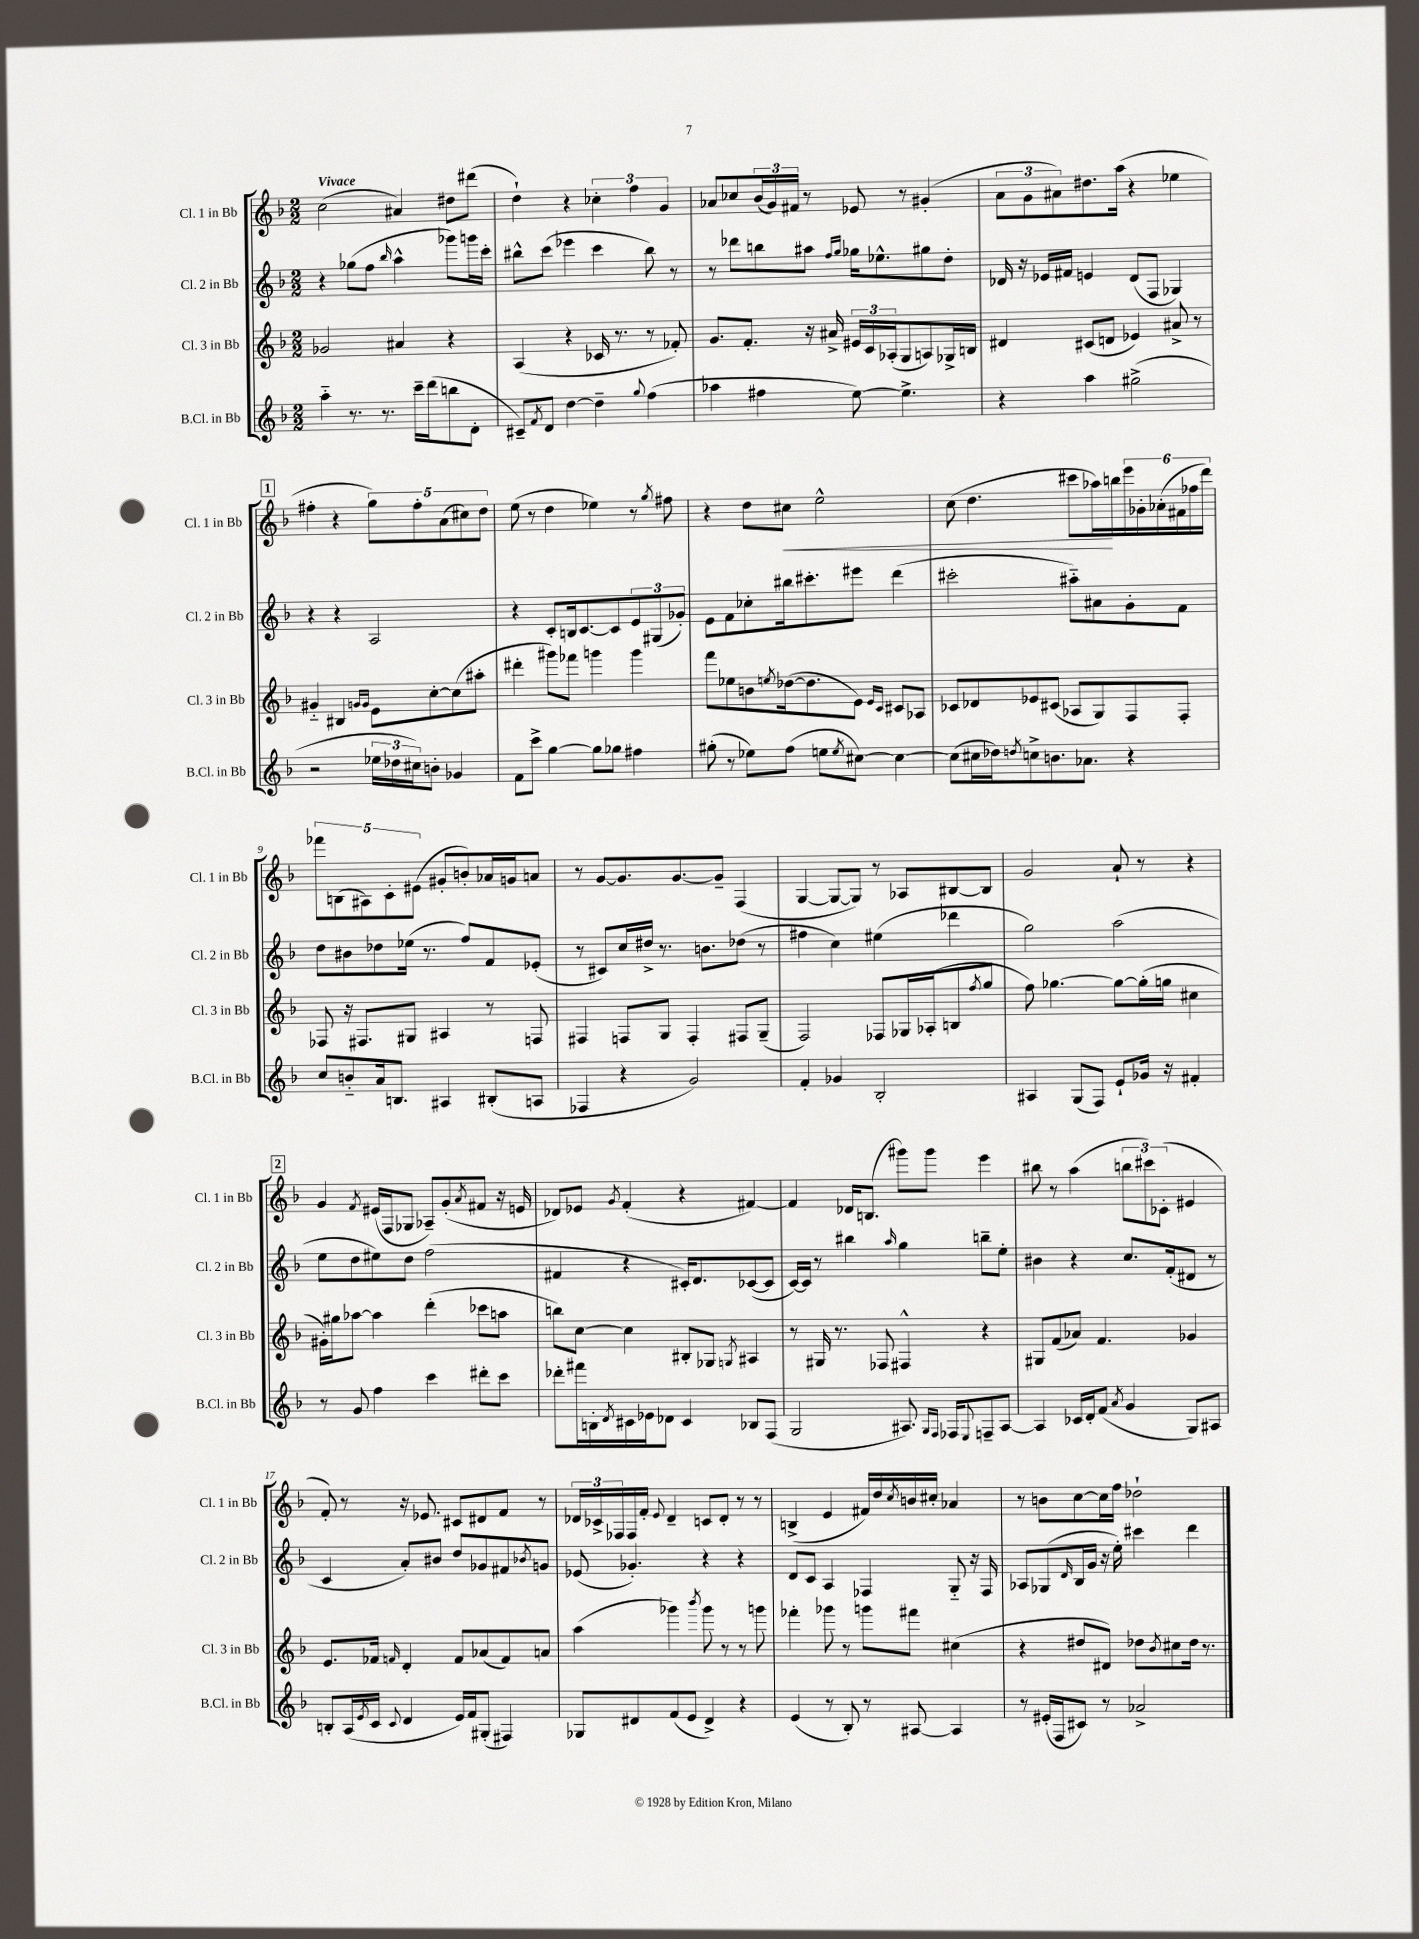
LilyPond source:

<<
\new StaffGroup <<
\new Staff = "s0" \with { instrumentName = "Cl. 1 in Bb" shortInstrumentName = "Cl. 1 in Bb" } {
    \clef treble \key f \major \numericTimeSignature \time 2/2 \tempo "Vivace"
    c''2( ais'4) dis''8 dis'''8( |
    d''4-!) r4 \tuplet 3/2 { ces''4-. f''4 g'4 } |
    aes'8 ces''8 \tuplet 3/2 { bes'16( g'16) fis'16 } r8 ees'8 r8 gis'4-.( |
    \tuplet 3/2 { a'8 g'8 ais'8) } dis''8. a''16( r4 ees''4 |
    \mark \markup { \box "1" } fis''4-. r4 \tuplet 5/4 { g''8) fis''8-. a'8( cis''8) d''8 } |
    e''8( r8 d''4 ees''4) r8 \acciaccatura { g''8 } fis''8 |
    r4 d''8 cis''8\< e''2-^ |
    c''8( d''4. cis'''8 aes''16\!) b''16 \tuplet 6/4 { e'''16 ges'16-. aes'16-.( fis'16 fes''16 d'''16) } |
    \tuplet 5/4 { fes'''8 b8( ais8) c'8-. eis'8( } gis'8-. b'8-.) aes'16 g'16 a'8 |
    r8 g'8~ g'8. g'8.~ g'8-- f4( |
    g4~ g8~ g8) r8 aes8 bis8~ bis8 |
    g'2 a'8-! r8 r4 |
    \mark \markup { \box "2" } g'4 \acciaccatura { f'8 } eis'16( f16 ges8 aes8--) g'8-.( \acciaccatura { a'8 } fis'8 r16 e'16 |
    des'8) ees'8 \acciaccatura { g'8 } f'4-.( r4 fis'4~) |
    fis'4 des'16 b8.( gis'''8) gis'''8 e'''4 |
    bis''8 r8 a''4( \tuplet 3/2 { b''8 cis'''8) ces'8-.( } eis'4 |
    f'8-.) r8 r16 ees'8. cis'8 dis'8 f'8 r8 |
    \tuplet 3/2 { des'16 ces'16-> fes16 } fes16 f'16-. \appoggiatura { e'8 } des'4-- c'8 des'8-. r8 r8 |
    b4->( e'4 fis'16) d''16 \acciaccatura { c''8 } b'16 cis''16-. aes'4 |
    r8 b'8 c''8~ c''16 f''16 des''2-! \bar "|." |
}
\new Staff = "s1" \with { instrumentName = "Cl. 2 in Bb" shortInstrumentName = "Cl. 2 in Bb" } {
    \clef treble \key f \major \numericTimeSignature \time 2/2
    r4 ges''8( f''8 \grace { bes''16 } a''4-^ ges'''8) g'''16 c'''16-. |
    bis''8-^ c'''8( ees'''4 c'''4 bis''8) r8 |
    r8 des'''8 b''8 ais''8 \grace { f''16 g''16 } ges''16 ees''8.-^ gis''8 d''8-. |
    des'16 r16 ees'16 fis'16 e'4 des'8( f8 ges4) |
    \mark \markup { \box "1" } r4 r4 a2 |
    r4 c'8-. b16 c'8.~ c'8 \tuplet 3/2 { e'8 gis8( ges'8-.) } |
    e'8 f'8 ces''8-. bis''16 cis'''8.-. eis'''8 d'''4( |
    cis'''2-. ais''8-_) ais'8 g'8-. f'8 |
    d''8 bis'8 des''8 ees''16( r8. f''8) f'8 ees'8-.( |
    r8 cis'8) c''16 dis''16-> r8. b'8. des''8( r8 |
    fis''4 c''4) eis''4( des'''4 |
    g''2) a''2( |
    \mark \markup { \box "2" } e''8 d''8 eis''8) d''8 f''2( |
    fis'4 r4 cis'16-.) d'8. ces'8~( ces'8 |
    c'16~) c'16 r8 bis''4 \grace { a''16 } g''4 b''8-- e''8-. |
    bis'4 r4 c''8. f'16-.( dis'8 r8 |
    c'4 a'8-.) bis'8 d''8 ges'8 fis'8 \acciaccatura { bes'8 } g'8 |
    ees'8( ges'4.-.) r4 r4 |
    d'8 c'8 a4 fes4 g8-_ r16 fes16 |
    aes8 ges8( \grace { d'16 } bes16 g'16 r16 e''16-.) cis'''4 d'''4 \bar "|." |
}
\new Staff = "s2" \with { instrumentName = "Cl. 3 in Bb" shortInstrumentName = "Cl. 3 in Bb" } {
    \clef treble \key f \major \numericTimeSignature \time 2/2
    ges'2 ais'4 r4 |
    a4( r4 ces'16 r8. r8 fes'8-.) |
    g'8. f'8.-. r16 ais'16-> \tuplet 3/2 { eis'16 c'16 aes16-.( } g8 a8) ges16-> b16 |
    dis'4 cis'8( d'8 ees'4) ais'8-> r8 |
    \mark \markup { \box "1" } gis'4-_ bis4 \grace { g'16 g'16 } e'8 c''8~-. c''8( ais''8-. |
    dis'''4-. gis'''8) fes'''8 g'''4 g'''4 |
    f'''8 ees''8 b'8 \acciaccatura { e''8 } des''16~( des''8. e'8) \grace { e'16 c'16 } cis'8 aes8 |
    ces'8 des'8 ees'8 cis'8( aes8 g8) f8 f8-. |
    fes8 r16 fis8. gis8 ais4 r8 f8 |
    fis4 f8 g8 f4-. fis8 g8--( |
    f2) fes8 ges16 aes16-.( b8 \acciaccatura { f''8 } g''8 |
    f''8) ges''4.~ ges''8~ ges''16-.( g''16 cis''4 |
    \mark \markup { \box "2" } gis'16-.) gis''16 aes''8~ aes''4 d'''4-.( ces'''8 a''8 |
    b''8) c''8~ c''4 bis8-. ges8 \acciaccatura { g8 } ais4 |
    r8 gis16 r8. fes8 fis4-^ r4 |
    gis8 f'8( aes'8) f'4. ges'4 |
    e'8. fes'16 \grace { f'16 } d'4-. f'8 aes'8( f'8) a'8 |
    a''4( ges'''4) \acciaccatura { bes'''8 } ges'''8 r8 r8 g'''8 |
    fes'''4-. ges'''8 r8 g'''8 fis'''8 cis''4( |
    r4 dis''8 dis'8) des''8 \acciaccatura { bes'8 } cis''8 des''16 r8. \bar "|." |
}
\new Staff = "s3" \with { instrumentName = "B.Cl. in Bb" shortInstrumentName = "B.Cl. in Bb" } {
    \clef treble \key f \major \numericTimeSignature \time 2/2
    a''4-_ r8. r8. c'''16-- d'''16( b''8 d'8-. |
    cis'8--) \acciaccatura { f'8 } d'8 d''4~ d''4-- \appoggiatura { g''8 } f''4( |
    aes''4 fis''4 e''8~) e''4.-> |
    r4 a''4 gis''2->( |
    \mark \markup { \box "1" } r2 \tuplet 3/2 { ees''16 des''16 cis''16) } b'8-. ges'4 |
    f'8 c'''8-> g''4~ g''8 ges''8 fis''4 |
    gis''8-.( r8 ees''8) f''8( e''8 \acciaccatura { e''8 } cis''8~) cis''4~ |
    cis''8( cis''16 des''16) \acciaccatura { d''8 } c''8-> b'8. aes'8. r4 |
    c''8 b'8-_ a'16 b8. ais4 bis8-.( a8 |
    fes4 r4 g'2) |
    f'4-. ges'4 bes2-. |
    ais4 g8( f8) e'8-! ges'16 r16 fis'4-. |
    \mark \markup { \box "2" } r8 g'8 f''4 c'''4 dis'''8-. c'''8 |
    des'''8-. fis'''16 b16-. \acciaccatura { d'8 } cis'16 ees'16 des'8 cis'4 bes8 f8( |
    g2 ais8.) \grace { g16 f16 } fes16 \appoggiatura { e8 } f8-- ais8~ |
    ais4 ces'16 d'16-. f'8( \acciaccatura { a'8 } g'4 g8) ais8 |
    b8-. a16( \acciaccatura { e'8 } c'16 \appoggiatura { c'8 } d'4 e'16) f'16 gis8-.( fis4) |
    ges8 dis'8 f'8( e'8 dis'4->) r4 |
    e'4( r8 bes8-.) r8 ais8~ ais4 |
    r8 eis'16-.( f16 cis'8) r8 aes'2-> \bar "|." |
}
>>
>>
